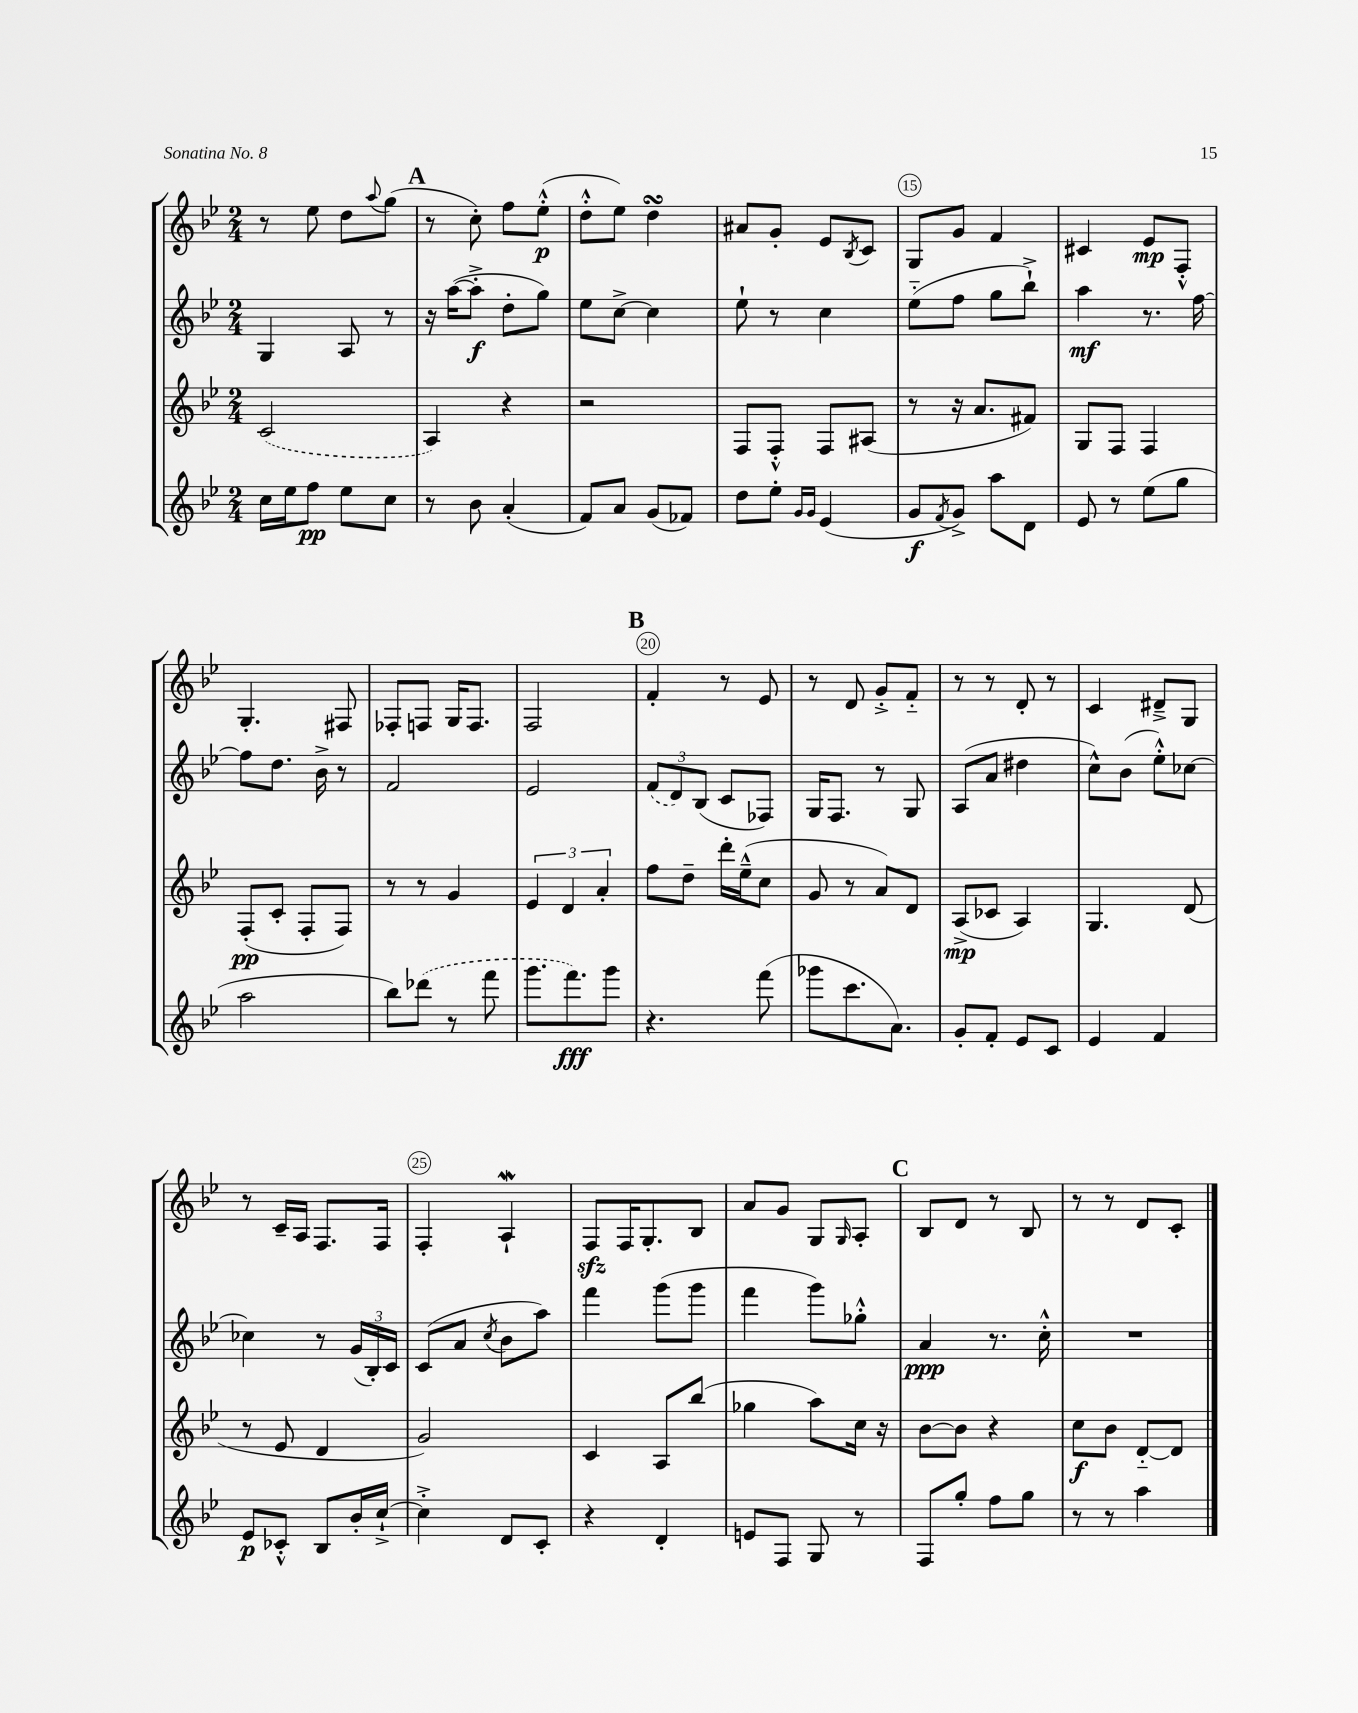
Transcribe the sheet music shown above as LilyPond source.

<<
\new StaffGroup <<
\new Staff = "s0" {
    \clef treble \key bes \major \numericTimeSignature \time 2/4
    r8 ees''8 d''8 \appoggiatura { a''8 } g''8( |
    \mark \markup { \bold "A" } r8 c''8-.) f''8 ees''8-.-^\p( |
    d''8-.-^ ees''8) d''4\turn |
    ais'8 g'8-. ees'8 \acciaccatura { bes8 } c'8 |
    g8 g'8 f'4 |
    cis'4 ees'8\mp f8-.-^ |
    g4.-. fis8 |
    fes8-. f8 g16 f8. |
    f2 |
    \mark \markup { \bold "B" } f'4-. r8 ees'8 |
    r8 d'8 g'8-.-> f'8-_ |
    r8 r8 d'8-. r8 |
    c'4 dis'8---> g8 |
    r8 c'16-- a16 f8. f16 |
    f4-. a4-!\mordent |
    f8\sfz f16 g8.-. bes8 |
    a'8 g'8 g8 \grace { g16 } a8-. |
    \mark \markup { \bold "C" } bes8 d'8 r8 bes8 |
    r8 r8 d'8 c'8-. \bar "|." |
}
\new Staff = "s1" {
    \clef treble \key bes \major \numericTimeSignature \time 2/4
    g4 a8 r8 |
    \mark \markup { \bold "A" } r16 a''16~( a''8-.->\f d''8-. g''8) |
    ees''8 c''8~-> c''4 |
    ees''8-! r8 c''4 |
    ees''8-_( f''8 g''8 bes''8-!->) |
    a''4\mf r8. f''16~ |
    f''8 d''8. bes'16-> r8 |
    f'2 |
    ees'2 |
    \mark \markup { \bold "B" } \tuplet 3/2 { \once \slurDashed f'8( d'8) bes8( } c'8 fes8) |
    g16 f8. r8 g8 |
    a8( a'8 dis''4 |
    c''8-^) bes'8( ees''8-.-^) ces''8~ |
    ces''4 r8 \tuplet 3/2 { g'16( bes16-.) c'16 } |
    c'8( a'8 \acciaccatura { c''8 } bes'8 a''8) |
    f'''4 g'''8( g'''8 |
    f'''4 g'''8) ges''8-.-^ |
    \mark \markup { \bold "C" } a'4\ppp r8. c''16-.-^ |
    R2 \bar "|." |
}
\new Staff = "s2" {
    \clef treble \key bes \major \numericTimeSignature \time 2/4
    \once \slurDashed c'2( |
    \mark \markup { \bold "A" } a4) r4 |
    r2 |
    f8 f8-.-^ f8 ais8( |
    r8 r16 a'8. fis'8) |
    g8 f8 f4 |
    f8-.\pp( c'8-. f8-. f8) |
    r8 r8 g'4 |
    \tuplet 3/2 { ees'4 d'4 a'4-. } |
    \mark \markup { \bold "B" } f''8 d''8-- d'''16-. ees''16---^( c''8 |
    g'8 r8 a'8) d'8 |
    a8->\mp( ces'8 a4) |
    g4. d'8( |
    r8 ees'8 d'4 |
    g'2) |
    c'4 a8 bes''8( |
    ges''4 a''8) c''16 r16 |
    \mark \markup { \bold "C" } bes'8~ bes'8 r4 |
    c''8\f bes'8 d'8~-_ d'8 \bar "|." |
}
\new Staff = "s3" {
    \clef treble \key bes \major \numericTimeSignature \time 2/4
    c''16 ees''16 f''8\pp ees''8 c''8 |
    \mark \markup { \bold "A" } r8 bes'8 a'4-.( |
    f'8) a'8 g'8( fes'8) |
    d''8 ees''8-. \grace { g'16 g'16 } ees'4( |
    g'8\f \acciaccatura { f'8 } g'8->) a''8 d'8 |
    ees'8 r8 ees''8( g''8 |
    a''2 |
    bes''8) \once \slurDashed des'''8( r8 f'''8 |
    g'''8. f'''8.\fff) g'''8 |
    \mark \markup { \bold "B" } r4. f'''8( |
    ges'''8 c'''8. a'8.) |
    g'8-. f'8-. ees'8 c'8 |
    ees'4 f'4 |
    ees'8\p ces'8-.-^ bes8 bes'16-. c''16~-!-> |
    c''4-.-> d'8 c'8-. |
    r4 d'4-. |
    e'8 f8 g8 r8 |
    \mark \markup { \bold "C" } f8 g''8-. f''8 g''8 |
    r8 r8 a''4 \bar "|." |
}
>>
>>
\layout { \context { \Score currentBarNumber = #11 \override BarNumber.break-visibility = ##(#f #t #t) barNumberVisibility = #(every-nth-bar-number-visible 5) \override BarNumber.stencil = #(make-stencil-circler 0.1 0.3 ly:text-interface::print) } }
